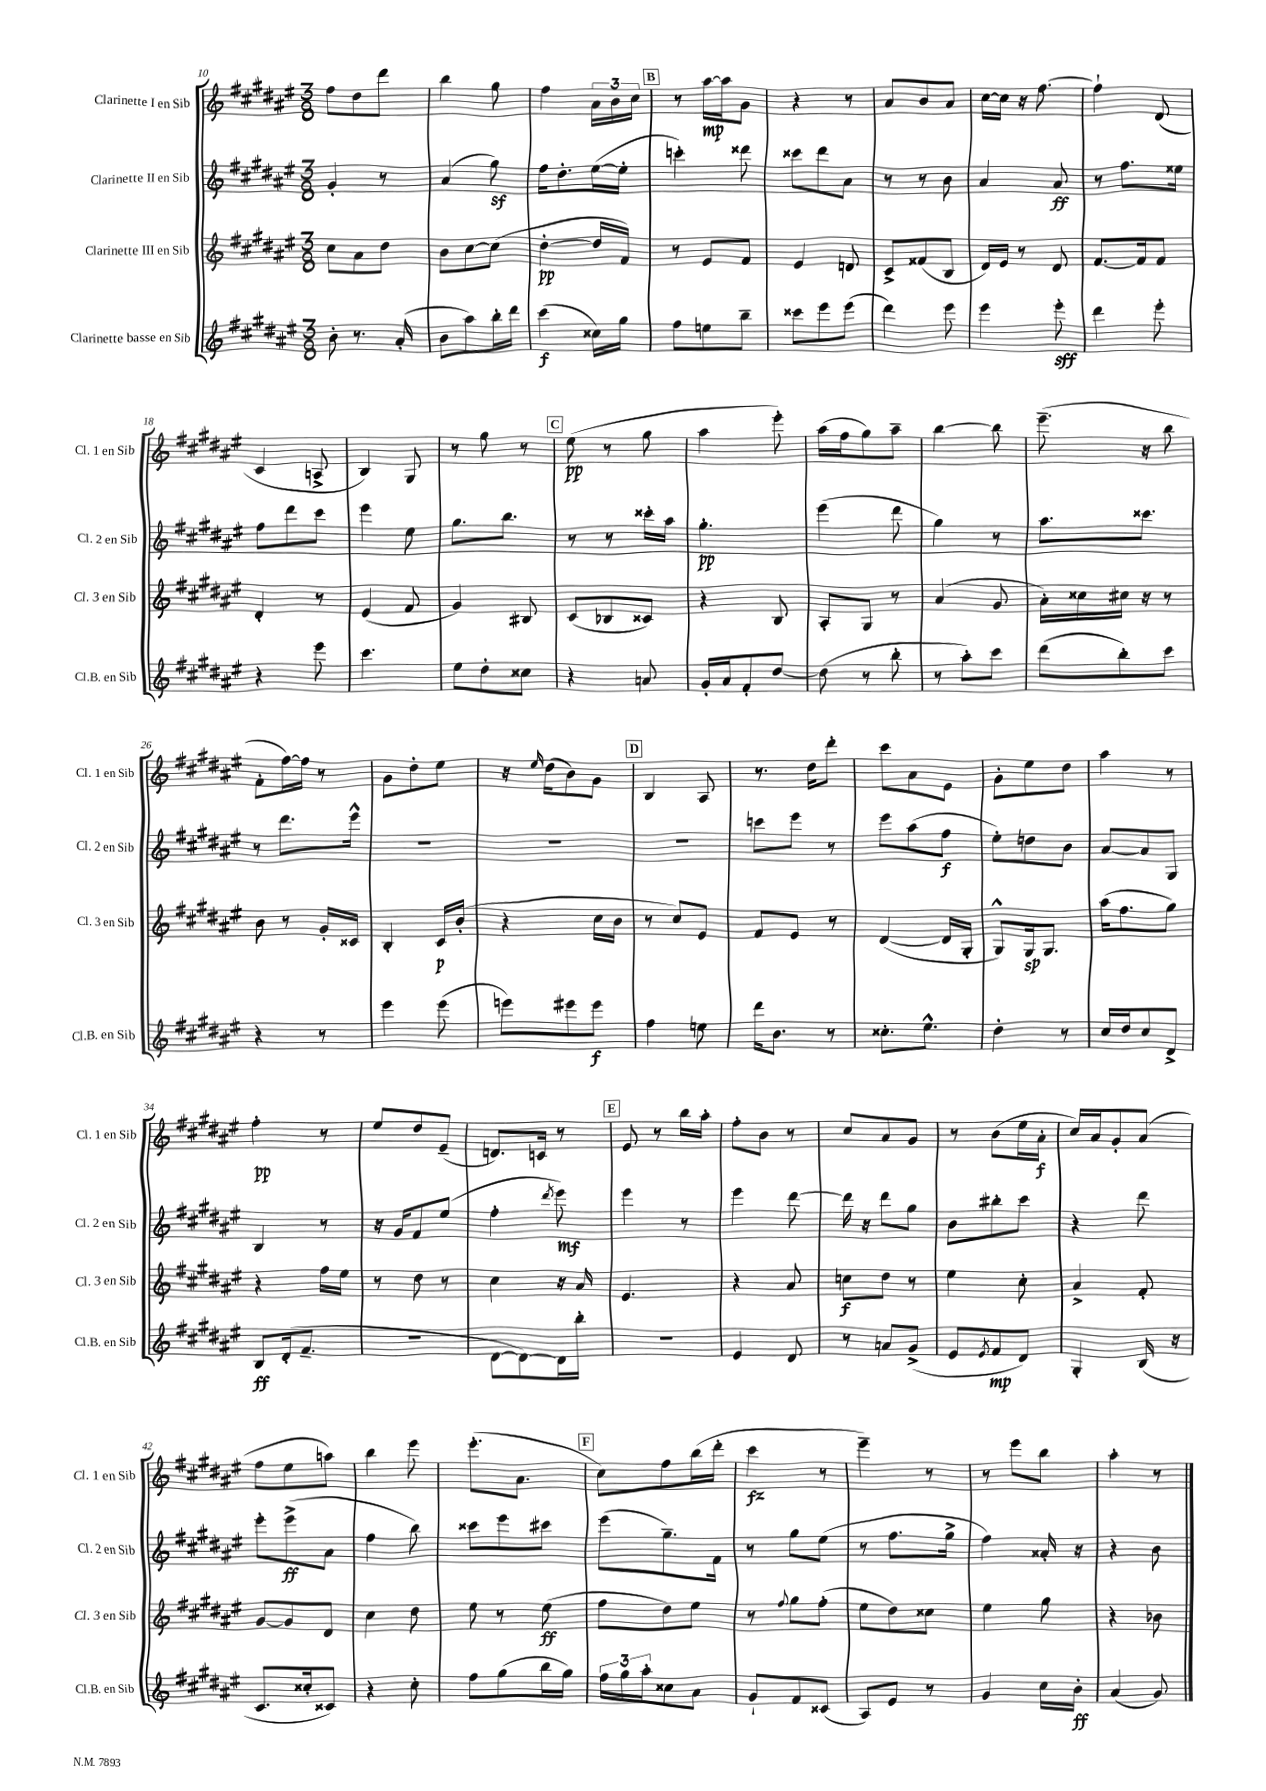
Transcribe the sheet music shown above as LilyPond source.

<<
\new StaffGroup <<
\new Staff = "s0" \with { instrumentName = "Clarinette I en Sib" shortInstrumentName = "Cl. 1 en Sib" } {
    \clef treble \key fis \major \numericTimeSignature \time 3/8
    fis''8 dis''8 dis'''8 |
    b''4 gis''8 |
    fis''4 \tuplet 3/2 { ais'16 b'16 cis''16 } |
    \mark \markup { \box "B" } r8 ais''16~\mp ais''16 gis'8 |
    r4 r8 |
    ais'8 b'8 ais'8 |
    cis''16~ cis''16 r16 fis''8.~ |
    fis''4-! dis'8( |
    cis'4 a8-> |
    b4) gis8 |
    r8 gis''8 r8 |
    \mark \markup { \box "C" } eis''8\pp( r8 gis''8 |
    ais''4 eis'''8-.) |
    ais''16( fis''16 gis''8) ais''8-- |
    b''4~ b''8 |
    eis'''8.--( r16 b''8 |
    fis'8-. fis''16~) fis''16 r8 |
    gis'8 dis''8-. eis''8 |
    r16 \grace { eis''16 } dis''16( b'8) gis'8 |
    \mark \markup { \box "D" } b4 ais8 |
    r8. dis''16 dis'''8-. |
    cis'''8 ais'8 eis'8 |
    gis'8-. eis''8 dis''8 |
    ais''4 r8 |
    fis''4-.\pp r8 |
    eis''8 dis''8 eis'8--( |
    d'8.) c'16 r8 |
    \mark \markup { \box "E" } eis'8 r8 b''16 ais''16-. |
    fis''8-. b'8 r8 |
    cis''8 ais'8 gis'8 |
    r8 b'8( eis''16 ais'16-.\f |
    cis''16) ais'16 gis'8-. ais'8( |
    fis''8 eis''8 a''8) |
    b''4 eis'''8 |
    eis'''8.-.( ais'8. |
    \mark \markup { \box "F" } cis''8) fis''8 b''16( dis'''16-. |
    cis'''4\fz r8 |
    eis'''4--) r8 |
    r8 eis'''8 b''8 |
    ais''4-. r8 \bar "|." |
}
\new Staff = "s1" \with { instrumentName = "Clarinette II en Sib" shortInstrumentName = "Cl. 2 en Sib" } {
    \clef treble \key fis \major \numericTimeSignature \time 3/8
    gis'4-. r8 |
    ais'4( gis''8\sf) |
    fis''16 dis''8.-. eis''16~( eis''16-. |
    \mark \markup { \box "B" } c'''4-.) disis'''8 |
    cisis'''8 dis'''8 ais'8 |
    r8 r8 b'8 |
    ais'4 ais'8\ff |
    r8 fis''8. eisis''16 |
    fis''8 dis'''8 cis'''8 |
    eis'''4 eis''8 |
    gis''8. b''8. |
    \mark \markup { \box "C" } r8 r8 cisis'''16-. ais''16 |
    gis''4.-.\pp |
    eis'''4( dis'''8 |
    gis''4) r8 |
    ais''8. cisis'''8. |
    r8 dis'''8. eis'''16-^ |
    R4. |
    R4. |
    \mark \markup { \box "D" } R4. |
    c'''8 eis'''8 r8 |
    eis'''8 ais''8( fis''8\f |
    eis''8-.) d''8 b'8 |
    ais'8~ ais'8 gis8 |
    b4 r8 |
    r16 gis'16 fis'8 eis''8( |
    fis''4-. \acciaccatura { dis'''8 } eis'''8\mf) |
    \mark \markup { \box "E" } eis'''4 r8 |
    eis'''4 dis'''8~ |
    dis'''16 r16 dis'''8 gis''8 |
    b'8 bis''8-. cis'''8 |
    r4 dis'''8 |
    eis'''8-. eis'''8->\ff( ais'8 |
    fis''4 b''8) |
    cisis'''8 eis'''8 cis'''8 |
    \mark \markup { \box "F" } eis'''8( gis''8.--) fis'16 |
    r8 gis''8 eis''8( |
    r8 fis''8. gis''16-> |
    fis''4) aisis'16-. r16 |
    r4 b'8 \bar "|." |
}
\new Staff = "s2" \with { instrumentName = "Clarinette III en Sib" shortInstrumentName = "Cl. 3 en Sib" } {
    \clef treble \key fis \major \numericTimeSignature \time 3/8
    cis''8 ais'8 dis''8 |
    b'8 cis''8~ cis''8( |
    dis''4~-.\pp dis''16 fis'16) |
    \mark \markup { \box "B" } r8 eis'8 fis'8 |
    eis'4 d'8 |
    cis'8-> fisis'8( b8 |
    dis'16) eis'16 r8 dis'8 |
    fis'8.~ fis'16 fis'8 |
    dis'4-. r8 |
    eis'4( fis'8 |
    gis'4) bis8 |
    \mark \markup { \box "C" } cis'8( bes8 cisis'8) |
    r4 b8 |
    ais8-. gis8 r8 |
    ais'4( gis'8 |
    ais'16-.) cisis''16 cis''16 r16 r8 |
    b'8 r8 gis'16-. cisis'16 |
    b4-. cis'16\p b'16-.( |
    r4 cis''16 b'16 |
    \mark \markup { \box "D" } r8 cis''8) eis'8 |
    fis'8 eis'8 r8 |
    dis'4~( dis'16 gis16-. |
    gis8-^) gis16\sp gis8. |
    ais''16( fis''8. gis''8) |
    r4 fis''16 eis''16 |
    r8 dis''8 r8 |
    cis''4 r16 ais'16 |
    \mark \markup { \box "E" } eis'4. |
    r4 ais'8 |
    c''8\f dis''8 r8 |
    eis''4 cis''8-. |
    ais'4-> fis'8-. |
    gis'8~ gis'8 dis'8 |
    cis''4 dis''8 |
    eis''8 r8 eis''8\ff( |
    \mark \markup { \box "F" } fis''8 dis''8) eis''8 |
    r8 \appoggiatura { fis''8 } gis''8 fis''8-.( |
    eis''8 dis''8) cisis''8 |
    eis''4 gis''8 |
    r4 bes'8 \bar "|." |
}
\new Staff = "s3" \with { instrumentName = "Clarinette basse en Sib" shortInstrumentName = "Cl.B. en Sib" } {
    \clef treble \key fis \major \numericTimeSignature \time 3/8
    b'8-. r8. ais'16-.( |
    b'8 ais''8) b''16-. dis'''16 |
    cis'''4\f( cisis''16) gis''16 |
    \mark \markup { \box "B" } fis''8 e''8 b''8-- |
    cisis'''8 eis'''8 eis'''8( |
    dis'''4) eis'''8 |
    eis'''4 eis'''8-.\sff |
    dis'''4 eis'''8-. |
    r4 eis'''8 |
    cis'''4. |
    eis''8 dis''8-. cisis''8 |
    \mark \markup { \box "C" } r4 a'8 |
    gis'16-. ais'16 fis'8-. dis''8~ |
    dis''8( r8 b''8-. |
    r8 ais''8-.) cis'''8 |
    dis'''8( b''8-.) cis'''8 |
    r4 r8 |
    eis'''4 eis'''8( |
    e'''8) eis'''8 eis'''8\f |
    \mark \markup { \box "D" } fis''4 e''8 |
    dis'''16 b'8. r8 |
    cisis''8.-. eis''8.-^ |
    dis''4-. r8 |
    cis''16 dis''16 cis''8 dis'8-> |
    b8\ff dis'16-.( fis'8.-- |
    r4. |
    dis'8~ dis'8~) dis'16 b''16-. |
    \mark \markup { \box "E" } R4. |
    eis'4 dis'8 |
    r8 a'8 gis'8->( |
    eis'8 \acciaccatura { eis'8 } fis'8\mp dis'8) |
    gis4-. b16( r16 |
    cis'8. cisis''16-. cisis'8) |
    r4 cis''8-. |
    fis''8 gis''8( b''16 gis''16) |
    \mark \markup { \box "F" } \tuplet 3/2 { fis''16 gis''16 ais''16-. } cisis''8 ais'8 |
    gis'8-! fis'8 cisis'8( |
    ais8) eis'8 r8 |
    gis'4 cis''16 b'16-.\ff |
    ais'4( gis'8) \bar "|." |
}
>>
>>
\layout { \context { \Score currentBarNumber = #10 } }
